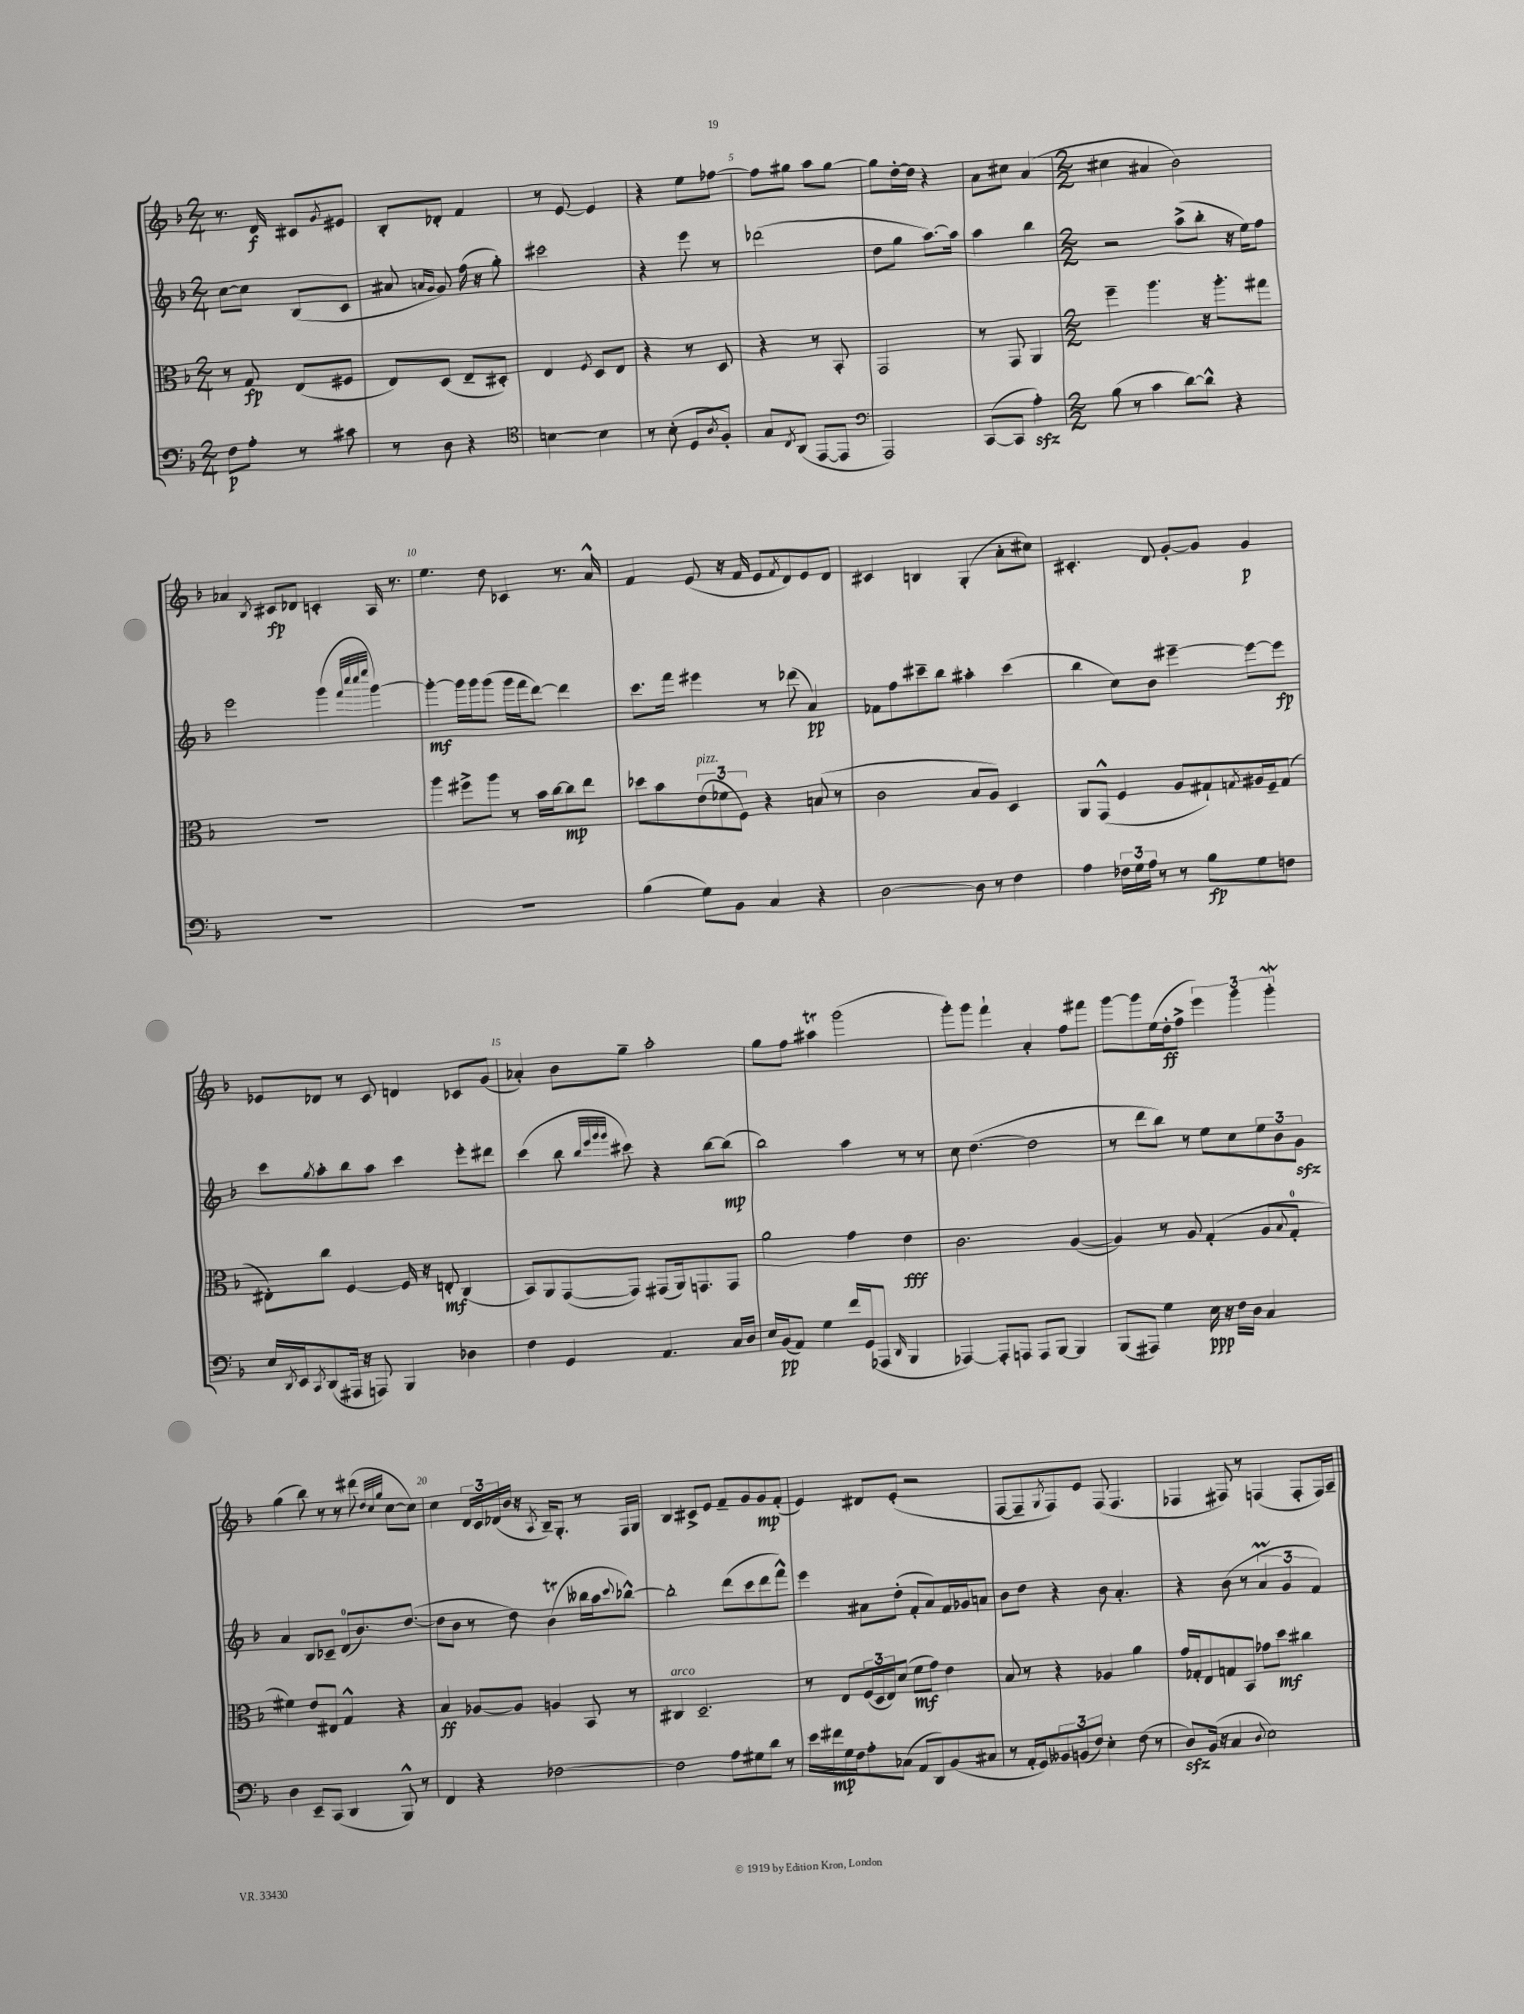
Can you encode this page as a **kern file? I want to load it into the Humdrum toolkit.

**kern	**dynam	**kern	**dynam	**kern	**dynam	**kern	**dynam
*part4	*part4	*part3	*part3	*part2	*part2	*part1	*part1
*staff4	*staff4	*staff3	*staff3	*staff2	*staff2	*staff1	*staff1
*clefF4	*	*clefC3	*	*clefG2	*	*clefG2	*
*k[b-]	*	*k[b-]	*	*k[b-]	*	*k[b-]	*
*M2/4	*	*M2/4	*	*M2/4	*	*M2/4	*
=1	=1	=1	=1	=1	=1	=1	=1
8F\L	p	8r	.	[8cc\L	.	8.r	.
8A'\J	.	8G/	fp	8cc\J]	.	.	.
.	.	.	.	.	.	16d/	f
8r	.	(8E/L	.	(8B-/L	.	8c#X/L	.
.	.	.	.	.	.	8qg/	.
8c#X\	.	8F#X/J	.	8c/J	.	8e#X/J	.
=2	=2	=2	=2	=2	=2	=2	=2
8r	.	8E/L)	.	8a#X/	.	8B-'/L	.
.	.	.	.	16qqan/LL	.	.	.
.	.	.	.	16qqg/JJ	.	.	.
8D\	.	(8D/J	.	8g/)	.	8d-X'/J	.
4r	.	8E~/L	.	(16ff\	.	4f/	.
.	.	.	.	16r	.	.	.
.	.	8D#X'/J)	.	8gg'\)	.	.	.
=3	=3	=3	=3	=3	=3	=3	=3
*clefC4	*	*	*	*	*	*	*
[4Bn\	.	4E/	.	2ccc#X\	.	8r	.
.	.	.	.	.	.	[8e/	.
.	.	8qF/	.	.	.	.	.
4B\]	.	8D/L	.	.	.	4e/]	.
.	.	8E/J	.	.	.	.	.
=4	=4	=4	=4	=4	=4	=4	=4
8r	.	4r	.	4r	.	4r	.
(8B-'\	.	.	.	.	.	.	.
8D/L	.	8r	.	8eee\	.	8ee\L	.
8qA/	.	.	.	.	.	.	.
8F'/J)	.	8D/	.	8r	.	[8ff-X\J	.
=5	=5	=5	=5	=5	=5	=5	=5
8G/L	.	4r	.	(2ddd-X\	.	8ff-\L]	.
8qC/	.	.	.	.	.	.	.
(8AA/J	.	.	.	.	.	8gg#X\J	.
[8EE/L	.	8r	.	.	.	8aa\L	.
8EE/J]	.	8BB-'/	.	.	.	[8gg#\J	.
=6	=6	=6	=6	=6	=6	=6	=6
*clefF4	*	*	*	*	*	*	*
2AAA/)	.	2GG/	.	8dd\L	.	8gg#\L]	.
.	.	.	.	8gg\J	.	[16dd'\L	.
.	.	.	.	.	.	16dd\JJ]	.
.	.	.	.	[8.aa\L)	.	4r	.
.	.	.	.	16aa\Jk]	.	.	.
=7	=7	=7	=7	=7	=7	=7	=7
([8CC/L	.	8r	.	4aa\	.	8a\L	.
8CC/J]	.	8GG/	.	.	.	8cc#X\J	.
4Azz'\)	.	4AA/	.	4bb-\	.	(4a/	.
=8	=8	=8	=8	=8	=8	=8	=8
*M2/2	*	*M2/2	*	*M2/2	*	*M2/2	*
(8B-\	.	4ff~\	.	2r	.	4cc#X\	.
8r	.	.	.	.	.	.	.
4c\	.	4.aa\	.	.	.	4a#X/	.
[8d\L)	.	.	.	(8aa^\L	.	2b-\)	.
8d^^\J]	.	16r	.	8bb-'\J	.	.	.
.	.	8.aa'\L	.	.	.	.	.
4r	.	.	.	16r	.	.	.
.	.	.	.	16ee\KL)	.	.	.
.	.	8gg#X\J	.	8ff\J	.	.	.
!!LO:LB:g=z
=9	=9	=9	=9	=9	=9	=9	=9
1r	.	1r	.	2eee\	.	4a-X/	.
.	.	.	.	.	.	8qB-/	.
.	.	.	.	.	.	8c#X/L	fp
.	.	.	.	.	.	8d-X/J	.
.	.	.	.	(4ggg\	.	4cn'/	.
.	.	.	.	32qqfff/LLL	.	.	.
.	.	.	.	32qqcccc/	.	.	.
.	.	.	.	32qqcccc/	.	.	.
.	.	.	.	32qqeeee/JJJ	.	.	.
.	.	.	.	[4ggg\)	.	16A/	.
.	.	.	.	.	.	8.r	.
=10	=10	=10	=10	=10	=10	=10	=10
1r	.	4aa\	.	4ggg'\_	mf	4.ee\	.
.	.	8ff#X^\L	.	16ggg\LL]	.	.	.
.	.	.	.	16ggg\J	.	.	.
.	.	8aa\J	.	(8ggg\J	.	8dd\	.
.	.	8r	.	16ggg\LL	.	4c-X/	.
.	.	.	.	16fff\J	.	.	.
.	.	16b-\LL	.	[8ddd\J)	.	.	.
.	.	[16cc\J	.	.	.	.	.
.	.	8cc\]	mp	4ddd\]	.	8.r	.
.	.	8ee\J	.	.	.	.	.
.	.	.	.	.	.	16a^^/	.
=11	=11	=11	=11	=11	=11	=11	=11
(4B-\	.	8dd-X\L	.	8.ccc\L	.	4f/	.
.	.	8b-\	.	.	.	.	.
.	.	.	.	16fff\Jk	.	.	.
!	!	!LO:TX:a:i:t=pizz.	!	!	!	!	!
8G\L)	.	(12e\	.	4eee#X\	.	(8e/	.
.	.	12f-X\	.	.	.	.	.
8BB-\J	.	.	.	.	.	16r	.
.	.	12F\J)	.	.	.	.	.
.	.	.	.	.	.	16f/	.
4C/	.	4r	.	8r	.	8e/L	.
.	.	.	.	.	.	8qf/	.
.	.	.	.	(8ddd-X\	.	8d/)	.
4r	.	(8Bn/	.	4a/)	pp	8e/	.
.	.	8r	.	.	.	8d/J	.
=12	=12	=12	=12	=12	=12	=12	=12
[2D\	.	2c\	.	8f-X\L	.	4c#X/	.
.	.	.	.	8ff\	.	.	.
.	.	.	.	8ccc#X~\	.	4Bn/	.
.	.	.	.	8bb-\J	.	.	.
8D\]	.	8B-/L	.	4aa#X'\	.	(4G'/	.
8r	.	8A/J)	.	.	.	.	.
4F\	.	4D/	.	(4ccc#\	.	8a'\L	.
.	.	.	.	.	.	8cc#X\J)	.
=13	=13	=13	=13	=13	=13	=13	=13
4A\	.	8AA/L	.	4bb-\	.	4.c#X'/	.
.	.	(8GG^^/J	.	.	.	.	.
24F-X\LL	.	4F/	.	8cc\L)	.	.	.
24G\	.	.	.	.	.	.	.
24A\JJ	.	.	.	.	.	.	.
8r	.	.	.	8b-\J	.	8d/	.
8r	.	8A/L	.	[4eee#X~\	.	[8g'/L	.
8B-\L	fp	8G#X`/)	.	.	.	8g/J]	.
.	.	8qGn/	.	.	.	.	.
8G\	.	16A#X/L	.	8eee#\L_	.	4g/	p
.	.	16F~/J	.	.	.	.	.
8Fn\J	.	(8G/J	.	8eee#\J]	fp	.	.
!!LO:LB:g=z
=14	=14	=14	=14	=14	=14	=14	=14
16E/LL	.	8E#X'\L)	.	8ccc\L	.	8e-X/L	.
8qDD/	.	.	.	.	.	.	.
16EE/J	.	.	.	.	.	.	.
8qCC/	.	.	.	8qgg/	.	.	.
(8DD/	.	8cc\J	.	8aa'\	.	8d-X/J	.
16AAA#X/Jk	.	[4F/	.	8bb-\	.	8r	.
16r	.	.	.	.	.	.	.
8AAAn/)	.	.	.	8aa\J	.	8c/	.
4BBB-/	.	16F/]	.	4ccc\	.	4dn/	.
.	.	16r	.	.	.	.	.
.	.	8En'/	mf	.	.	.	.
4D-X\	.	(4C/	.	8eee'\L	.	8c-X/L	.
.	.	.	.	8ddd#X\J	.	(8g/J	.
=15	=15	=15	=15	=15	=15	=15	=15
4F\	.	8BB-/L)	.	(4ccc\	.	4a-X'/)	.
.	.	8AA/	.	.	.	.	.
4GG/	.	([8GG/	.	8bb-\	.	8b-\L	.
.	.	.	.	32qqbb-/LLL	.	.	.
.	.	.	.	32qqeee/	.	.	.
.	.	.	.	32qqggg/	.	.	.
.	.	.	.	32qqggg/JJJ	.	.	.
.	.	8GG/J])	.	8ccc#X\)	.	8gg~\J	.
4.AA/	.	(8GG#X/L	.	4r	.	2aa'\	.
.	.	16AA/k)	.	.	.	.	.
.	.	8.GGn/	.	.	.	.	.
.	.	.	.	[8bb-\L	.	.	.
16C/LL	.	8GG/J	.	(8bb-\J]	mp	.	.
16D/JJ	.	.	.	.	.	.	.
=16	=16	=16	=16	=16	=16	=16	=16
16E/LL	.	2a\	.	2bb-\)	.	8gg\L	.
(16BB-/J	pp	.	.	.	.	.	.
8AA/J)	.	.	.	.	.	8ff\J	.
4G\	.	.	.	.	.	4aa#Xt\	.
16f/LL	.	4g\	.	4aa\	.	(2ggg\	.
(16GG/J	.	.	.	.	.	.	.
8AAA-X/J	.	.	.	.	.	.	.
16qqDD/	.	.	.	.	.	.	.
4BBB-/	.	4e\	fff	8r	.	.	.
.	.	.	.	8r	.	.	.
=17	=17	=17	=17	=17	=17	=17	=17
[4AAA-X/)	.	2.c\	.	8cc\	.	8ggg'\L)	.
.	.	.	.	([4.dd\	.	8ggg\J	.
8AAA-'/L]	.	.	.	.	.	4fff`\	.
8AAAn/J	.	.	.	.	.	.	.
8AAA/L	.	.	.	2dd\]	.	4a'/	.
[8BBB-/J	.	.	.	.	.	.	.
4BBB-/]	.	([4A/	.	.	.	8ff\L	.
.	.	.	.	.	.	8fff#X\J	.
=18	=18	=18	=18	=18	=18	=18	=18
(8BBB-/L	.	4A/])	.	8r	.	[8ggg\L	.
8AAA#X/J)	.	.	.	8ddd\L	.	8ggg\]	.
4G\	.	8r	.	8bb-\J)	.	(16ee\L	.
.	.	.	.	.	.	16dd'\J	ff
.	.	8A/	.	8r	.	8ff^\J	.
16E\	ppp	(4G'/	.	8ee\L	.	6eee\)	.
16r	.	.	.	.	.	.	.
16F\LL	.	.	.	8cc\	.	.	.
.	.	.	.	.	.	6ggg\	.
16D\JJ	.	.	.	.	.	.	.
4C/	.	8A/L	.	12ee\	.	.	.
.	.	.	.	12b-\	.	6gggW'\	.
.	.	8qqB-/	.	.	.	.	.
.	.	8G'/J	.	.	.	.	.
.	.	.	.	12gzz\J	.	.	.
!!LO:LB:g=z
=19	=19	=19	=19	=19	=19	=19	=19
4D\	.	4f#X\)	.	4a/	.	(4gg\	.
8EE~/L	.	8e/L	.	8B-/L	.	8bb-\)	.
(8CC/J	.	8E#X/J	.	8c-X~/J	.	8r	.
4DD/	.	4G^^/	.	(8d/L	.	8r	.
.	.	.	.	8.b-/)	.	(8ddd#X\	.
.	.	.	.	.	.	32qqdd/LLL	.
.	.	.	.	.	.	32qqcc/	.
.	.	.	.	.	.	32qqgg/JJJ	.
8BBB-^^/)	.	4r	.	.	.	[8cc\L	.
.	.	.	.	([8.dd/J	.	.	.
8r	.	.	.	.	.	8cc\J])	.
=20	=20	=20	=20	=20	=20	=20	=20
4FF/	.	4B-/	ff	8dd\L]	.	4cc\	.
.	.	.	.	8b-\J	.	.	.
4r	.	[8A-X/L	.	8r	.	24d/LL	.
.	.	.	.	.	.	24c/	.
.	.	.	.	.	.	(24d-X/	.
.	.	8A-/J]	.	8dd\)	.	16b-/JJ	.
.	.	.	.	.	.	16r	.
.	.	.	.	.	.	8qA/	.
[2F-X\	.	4An/	.	(4b-T\	.	16B-~/KL)	.
.	.	.	.	.	.	8.G'/J	.
.	.	8BB-/	.	16bb--X\LL	.	8r	.
.	.	.	.	16aa\J	.	.	.
.	.	.	.	8qqccc/	.	.	.
.	.	8r	.	[8bb-X^^\J)	.	16F/LL	.
.	.	.	.	.	.	16G/JJ	.
=21	=21	=21	=21	=21	=21	=21	=21
!	!	!LO:TX:a:i:t=arco	!	!	!	!	!
2F-\]	.	4C#X/	.	2bb-'\]	.	4B-/	.
.	.	2.D~/	.	.	.	8c#X^/L	.
.	.	.	.	.	.	8e/J	.
8A\L	.	.	.	(8ddd\L	.	8f~/L	.
8G#X\	.	.	.	8ccc\	.	8g/	.
8d\J	.	.	.	8ddd\	.	8g/	mp
8r	.	.	.	8fff^^\J)	.	(8f'/J	.
=22	=22	=22	=22	=22	=22	=22	=22
16e\LL	.	8r	.	4eee\	.	4e/)	.
16f#X\	mp	.	.	.	.	.	.
16G\	.	8E/L	.	.	.	.	.
16F\J	.	.	.	.	.	.	.
8A'\	.	(24F/L	.	8a#X\L	.	8d#X/L	.
.	.	24D/	.	.	.	.	.
.	.	24E/J)	.	.	.	.	.
(8C-X\J	.	(8d/J	.	(8dd'\J	.	(8e'/J	.
8AA/L	.	8f\L	mf	8f'/L	.	2r	.
8DD/)	.	8g\J)	.	8a#/)	.	.	.
(8BB-/	.	4e\	.	16f/L	.	.	.
.	.	.	.	16g-X/J	.	.	.
8C#X/J	.	.	.	8an/J	.	.	.
=23	=23	=23	=23	=23	=23	=23	=23
8r	.	8B-/	.	8b-\L	.	[8F/L	.
16AA'/LL	.	8r	.	8dd\J	.	8F~/]	.
16GG/J)	.	.	.	.	.	.	.
.	.	.	.	.	.	8qG/	.
12BB--X/	.	4r	.	4r	.	8F/)	.
(12BBn/	.	.	.	.	.	.	.
.	.	.	.	.	.	8e/J	.
12F/J)	.	.	.	.	.	.	.
4E'\	.	4A-X/	.	8b-\	.	(8F/	.
.	.	.	.	4.a'/	.	4.F/	.
(8F\	.	4a\	.	.	.	.	.
8r	.	.	.	.	.	.	.
=24	=24	=24	=24	=24	=24	=24	=24
8Dzz/L)	.	16g/LL	.	4r	.	4F-X/	.
.	.	16G-X'/J	.	.	.	.	.
(16BB-/Jk	.	8E/	.	.	.	.	.
16r	.	.	.	.	.	.	.
4C/	.	8Gn/	.	(8b-\	.	8F#X/)	.
.	.	8BB-/J	.	8r	.	8r	.
8qqD/	.	.	.	.	.	.	.
2E\)	.	8g-X\L	.	6am/	.	(4Fn/	.
.	.	8dd\J	mf	.	.	.	.
.	.	.	.	6g/	.	.	.
.	.	4cc#X\	.	.	.	8F'/L	.
.	.	.	.	6f/)	.	.	.
.	.	.	.	.	.	16F/L)	.
.	.	.	.	.	.	16A~/JJ	.
==	==	==	==	==	==	==	==
*-	*-	*-	*-	*-	*-	*-	*-
